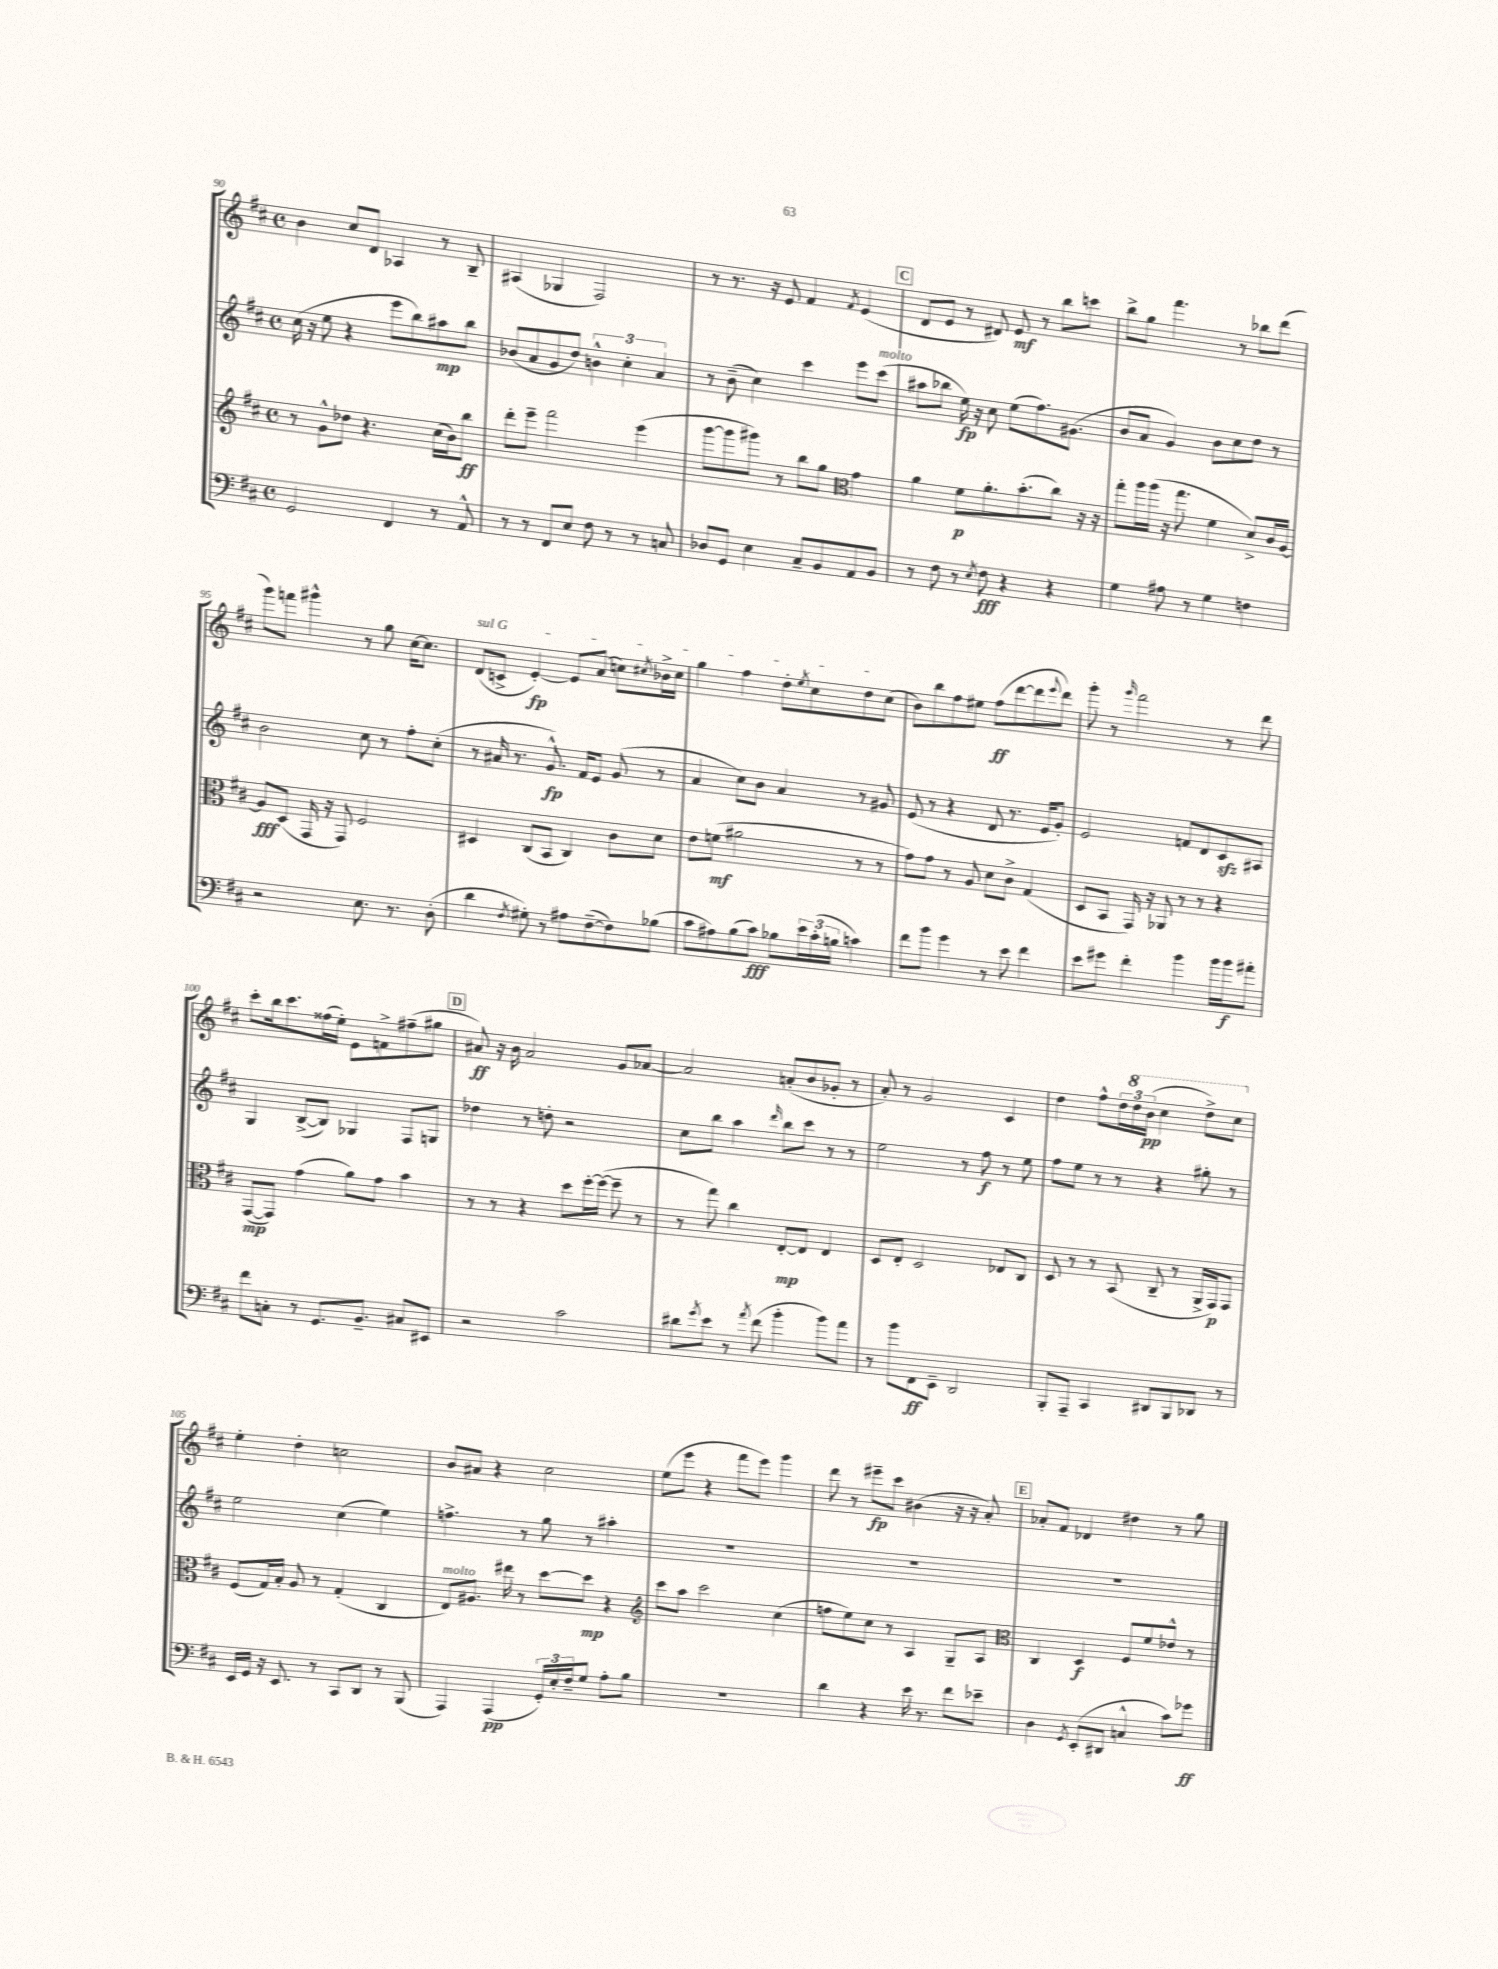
<<
\new StaffGroup <<
\new Staff = "s0" {
    \clef treble \key d \major \defaultTimeSignature \time 4/4
    b'4 cis''8 d'8 aes4 r8 b8-- |
    ais4( ges4 fis2) |
    r8 r8. r16 e'8 fis'4 \acciaccatura { fis'8 } e'4( |
    \mark \markup { \box "C" } d'8 e'8 r8 dis'8) e'8\mf r8 b''8 c'''8 |
    b''8-> g''8 fis'''4. r8 bes''8 d'''8( |
    g'''8) f'''8 gis'''4-^ r8 g''8 cis''16~ cis''8. |
    \once \override TextSpanner.bound-details.left.text = \markup { \italic "sul G" } d'8\startTextSpan( c'8-> e'4~-.\fp) e'8 a'8( c''8) \acciaccatura { cis''8 } bes'16-> cis''16 |
    g''4 fis''4 d''8-. \acciaccatura { e''8 } cis''8 d''8 cis''8\stopTextSpan( |
    b'8) b''8 fis''8 eis''8 fis''8\ff( d'''8~ d'''8 \appoggiatura { e'''8 } d'''8) |
    g'''8-. r8 \grace { g'''16 } fis'''2 r8 d'''8 |
    cis'''8-. b''16 cis'''8. fisis''16( e''16-.) e'8 f'8-> fis''8--( gis''8 |
    \mark \markup { \box "D" } ais'8\ff) r16 b'16 ais'2 g'8 aes'8~ |
    aes'2 a'8-.( b'8 ges'8-. r8 |
    a'8-.) r8 g'2 cis'4 |
    d''4 fis''8-^ \tuplet 3/2 { d''16 \ottava #1 d'''16 b''16\pp( } cis'''4 d'''8->) cis'''8 \ottava #0 |
    e''4-. d''4-. c''2 |
    b'8 ais'8 r4 cis''2 |
    e''8( e'''8 r4 fis'''8 e'''8) g'''4 |
    d'''8 r8 eis'''8--\fp cis'''8 bis'4( r16 r16 a'8-.) |
    \mark \markup { \box "E" } aes'8-. fis'8 des'4 dis''4 r8 g''8 \bar "|." |
}
\new Staff = "s1" {
    \clef treble \key d \major \defaultTimeSignature \time 4/4
    cis''16( r16 e''8 r4 e'''8 b''8) ais''8\mp b''8 |
    bes'8( a'8 g'8 d''8) \tuplet 3/2 { b'4-^ cis''4-. a'4 } |
    r8 b'8--( cis''4) cis'''4 e'''8 cis'''8^\markup { \italic "molto" }( |
    \mark \markup { \box "C" } ais''8 bes''8 e''16\fp) r16 cis''8 e''8( fis''8.) gis'8.( |
    b'8 a'8 g'4) b'8 cis''8 d''8 r8 |
    b'2 cis''8 r8 fis''8-. cis''8-.( |
    r8 ais'16 r8. g'8.-^\fp) fis'16 e'8 g'8( r8 |
    a'4 cis''8) b'8 a'4 r8 gis'8 |
    e'8( r8 r4 d'8 r8. e'16 g'8-.) |
    e'2 f'8 d'8 cis'8\sfz ais8 |
    g4 b8~->( b8) ges4 fis8 g8 |
    \mark \markup { \box "D" } des''4 r8 d''8-. r2 |
    cis''8 b''8 a''4 \grace { d'''16 } b''8 cis'''8 r8 r8 |
    e''2 r8 fis''8\f r8 e''8 |
    fis''8 e''8 r8 r8 r4 gis''8-. r8 |
    e''2 cis''4( e''4) |
    f''4.-> r8 g''8 r8 ais''4-. |
    R1 |
    R1 |
    \mark \markup { \box "E" } R1 \bar "|." |
}
\new Staff = "s2" {
    \clef treble \key d \major \defaultTimeSignature \time 4/4
    r8 g'8-^ des''8 r4. cis''16( b'16) b''8\ff |
    d'''8-. e'''8-- fis'''2 e'''4( |
    g'''8~ g'''8 gis'''8) r8 b''8 g''8 \clef alto g'4 |
    \mark \markup { \box "C" } a'4 fis'8\p a'8.-. b'8.-.( cis''8) r16 r16 |
    g''8-. a''16 a''16( r16 g''8. fis'4 d'8->) cis'16 a16~ |
    a8\fff d8( g,16 r16 g,8) fis2 |
    dis4 cis8( b,8 cis4) cis'8 d'8 |
    e'8 f'8\mf( ais'2 r8 r8 |
    g'8) g'8 r8 a8 d'8 cis'8-> g4( |
    d8 b,8 g,16) r16 aes,8 r8 r8 r4 |
    g,8~\mp( g,8) g'4( a'8) g'8 b'4 |
    \mark \markup { \box "D" } r8 r8 r4 d''8 fis''16~-. fis''16~( fis''8-- r8 |
    r8 g''8) cis''4 e8~-.\mp e8 e4 |
    d8 e8-. d2 ees8 cis8 |
    d8 r8 r8 b,8( cis8-- r8 a,16-> g,16\p) g,8 |
    fis8( g16) b16-. a8 r8 g4-.( cis4 |
    e8^\markup { \italic "molto" }) ais8. eis''16 r8 d''8~ d''8\mp r4 |
    \clef treble cis'''8 a''8 cis'''2 cis''4( |
    f''8 e''8) cis''8 r8 a4 g8-- a8 |
    \mark \markup { \box "E" } \clef alto cis4 d4\f fis8 fis'8 ees'8-^ r8 \bar "|." |
}
\new Staff = "s3" {
    \clef bass \key d \major \defaultTimeSignature \time 4/4
    g,2 fis,4 r8 a,8-^ |
    r8 r8 fis,8 e8 fis8 r8 r8 c8 |
    des8 g,8 e4 cis8-- b,8 a,8 b,8 |
    \mark \markup { \box "C" } r8 fis8 r8 \acciaccatura { e8 } fis8\fff r4 r4 |
    g4 ais8 r8 g4 f4 |
    r2 e8. r8. d8-.( |
    d'4 \acciaccatura { fis8 } gis8-.) r8 ais8 fis8~--( fis8) bes8( |
    cis'8 ais8) b8( cis'8\fff) bes8 \tuplet 3/2 { e'16 cis'16-.( b16 } c'4) |
    fis'8 b'8 g'4 r8 e'8 fis'4 |
    e'8 gis'8 fis'4-. b'4 b'16 b'16\f ais'8-. |
    fis'8 c8-. r8 g,8. b,8.-- cis8 eis,8 |
    \mark \markup { \box "D" } r2 cis'2 |
    dis'8 \acciaccatura { g'8 } e'8 r8 \acciaccatura { a'8 } fis'8( b'4-. b'8) a'8 |
    r8 b'8 fis,8\ff e,8-- d,2 |
    b,,8-. a,,8-- cis,4 dis,8 b,,8 des,8 r8 |
    e,16 g,16 r16 e,8. r8 cis,8 d,8 r8 b,,8( |
    a,,4) a,,4\pp( \tuplet 3/2 { g,16-.) e16-. fis16-- } g8 a8-. b8 |
    R1 |
    d'4 r4 e'16 r8. fis'8 ees'8-- |
    \mark \markup { \box "E" } d4 \acciaccatura { g,8 } e,8-.( dis,8 c4-^ cis'8) ges'8\ff \bar "|." |
}
>>
>>
\layout { \context { \Score currentBarNumber = #90 } }
